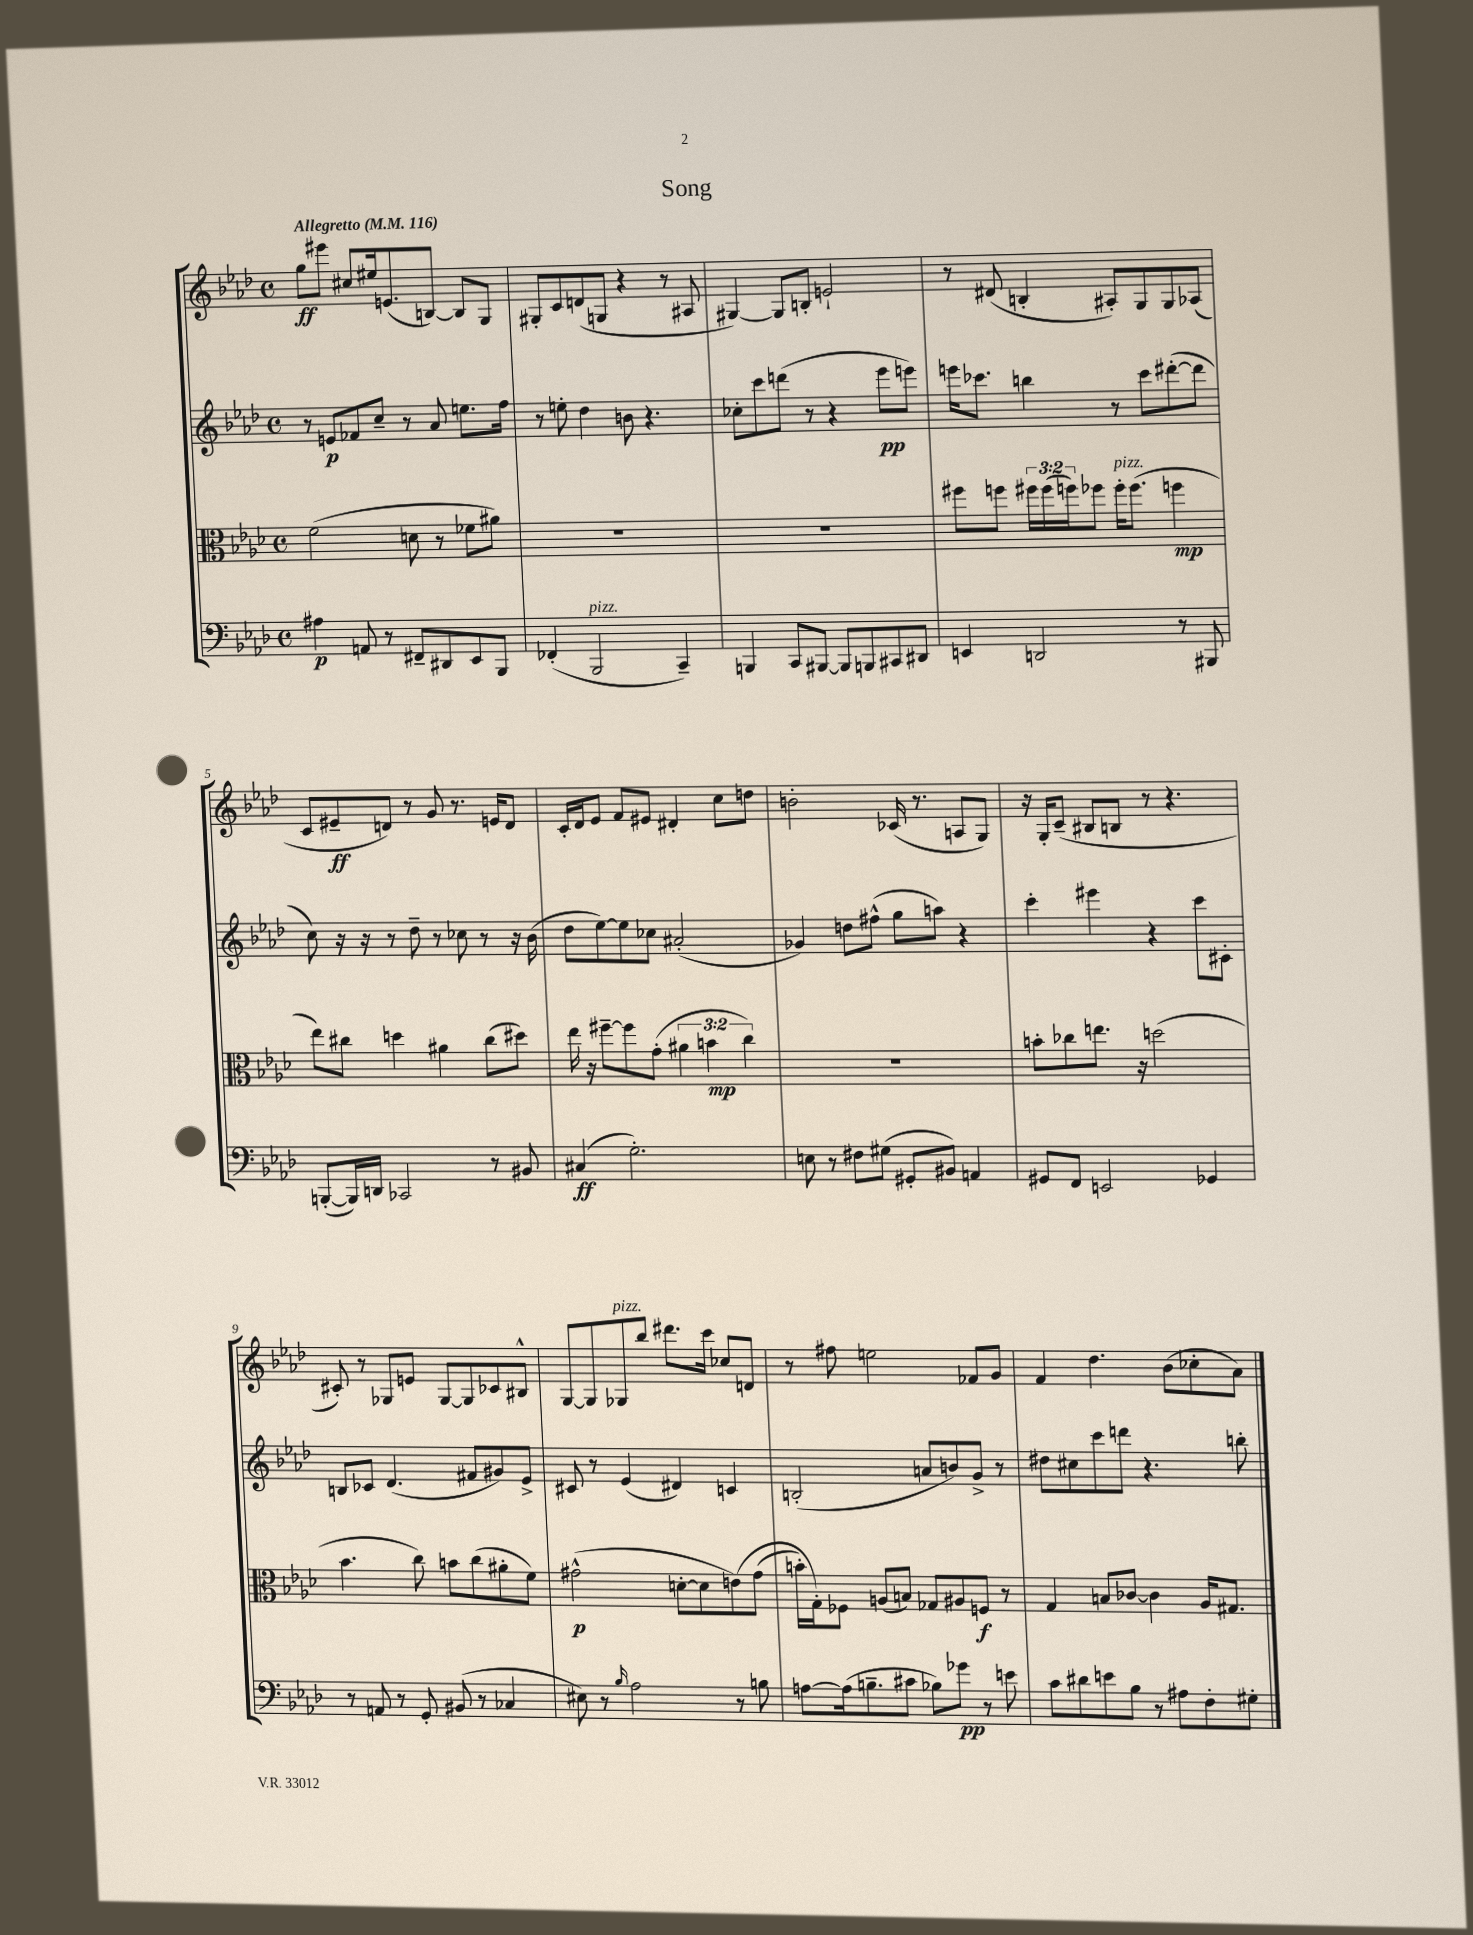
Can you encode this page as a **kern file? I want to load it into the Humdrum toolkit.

**kern	**kern	**kern	**kern
*staff4	*staff3	*staff2	*staff1
*clefF4	*clefC3	*clefG2	*clefG2
*k[b-e-a-d-]	*k[b-e-a-d-]	*k[b-e-a-d-]	*k[b-e-a-d-]
*M4/4	*M4/4	*M4/4	*M4/4
*met(c)	*met(c)	*met(c)	*met(c)
*MM116	*MM116	*MM116	*MM116
4A#	(2f	8r	8gg
.	.	8e	8eee#
8AA	.	8f-	8cc#
8r	.	8cc~	16ee#
.	.	.	(8.e
8FF#~	8d	8r	.
8DD#	8r	8a-	[8B)
8EE-	8f-	8.ee	8B]
8BBB-	8a#)	.	8G
.	.	16ff	.
=	=	=	=
(4FF-'	1r	8r	8G#'
.	.	8ee'	8c
2BBB-	.	4dd-	(8d
.	.	.	8G
.	.	8b	4r
.	.	4.r	.
4CC~)	.	.	8r
.	.	.	8A#
=	=	=	=
4BBB	1r	8cc-'	[4G#)
.	.	8ccc	.
8CC	.	(8ddd	8G#]
[8BBB#	.	8r	8B'
8BBB#]	.	4r	2e`
8BBB	.	.	.
8CC#	.	8eee-	.
8DD#	.	8eee)	.
=	=	=	=
4EE	8ff#	16eee	8r
.	.	8.ccc-	.
.	8ff	.	(8d#
2DD	24ff#	4bb	4B'
.	(24ff#	.	.
.	24ff)	.	.
.	8ff-	.	.
.	16ff-'	8r	8A#')
.	(8.ff-	.	.
.	.	8ccc-	8G
8r	4ff	([8ddd#'	8G
8BBB#	.	8ddd#]	(8A-
=	=	=	=
([8BBB'	8ee-)	8cc)	8c
16BBB])	8cc#	16r	8e#~
16DD	.	16r	.
2CC-	4dd	8r	8d)
.	.	8dd-~	8r
.	4a#	8r	8g
.	.	8cc-	8.r
8r	(8cc#	8r	.
.	.	.	16e
8BB#	8dd#)	16r	8d
.	.	(16b-	.
=	=	=	=
(4C#	16ee-	8dd-	16c'
.	16r	.	16d-
.	[8ff#~	[8ee-)	8e-
2.G')	8ff#]	8ee-]	8f
.	(8g'	8cc-	8e#
.	6a#	(2a#'	4d#'
.	6b	.	.
.	.	.	8cc
.	6cc)	.	.
.	.	.	8dd
=	=	=	=
8E	1r	4g-)	2b'
8r	.	.	.
8F#	.	8dd	.
(8G#	.	(8ff#^^	.
8GG#'	.	8gg	(16c-
.	.	.	8.r
8BB#)	.	8aa)	.
4AA	.	4r	8A
.	.	.	8G)
=	=	=	=
8GG#	8b'	4ccc'	16r
.	.	.	16G'
8FF	8cc-	.	(8c~
2EE	8.ee	4eee#	8B#
.	.	.	8B
.	16r	.	.
.	(2dd	4r	8r
.	.	.	4.r
4GG-	.	8ccc	.
.	.	8c#'	.
=	=	=	=
8r	4.b-	8B	8c#')
8AA	.	8c-	8r
8r	.	(4.d-	8G-
8GG'	8cc)	.	8e
(8BB#	8b	.	[8G-
8r	(8cc	8f#	8G-]
4C-	8a#'	8g#)	8c-
.	8f)	8e-^	8B#^^
=	=	=	=
8E#)	(2g#^^	8c#	[8G
8r	.	8r	8G]
16qqB-	.	.	.
2A-	.	(4e-	8G-
.	.	.	8bb-
.	[8d'	4d#)	8.ddd#
.	8d]	.	.
.	.	.	16ccc
8r	&(8e)	4c	8cc-
8B	(8g#	.	8d
=	=	=	=
[8A	16b')	(2B'	8r
.	16G'&)	.	.
(16A]	8F-	.	8ff#
8.B~	.	.	.
.	(8A	.	2ee
8c#	8B)	.	.
8B-)	8G-	8a	.
8g-	8A#	8b)	.
8r	8F	8g^	8f-
8e	8r	8r	8g
=	=	=	=
8c	4G	8dd#	4f
8d#	.	8cc#	.
8e	8B	8ccc	4.dd-
8B-	[8c-	8ddd	.
8r	4c-]	4.r	.
8A#	.	.	(8b-
8F'	16A-	.	8cc-'
.	8.G#	.	.
8G#'	.	8bb'	8a-)
==	==	==	==
*-	*-	*-	*-
